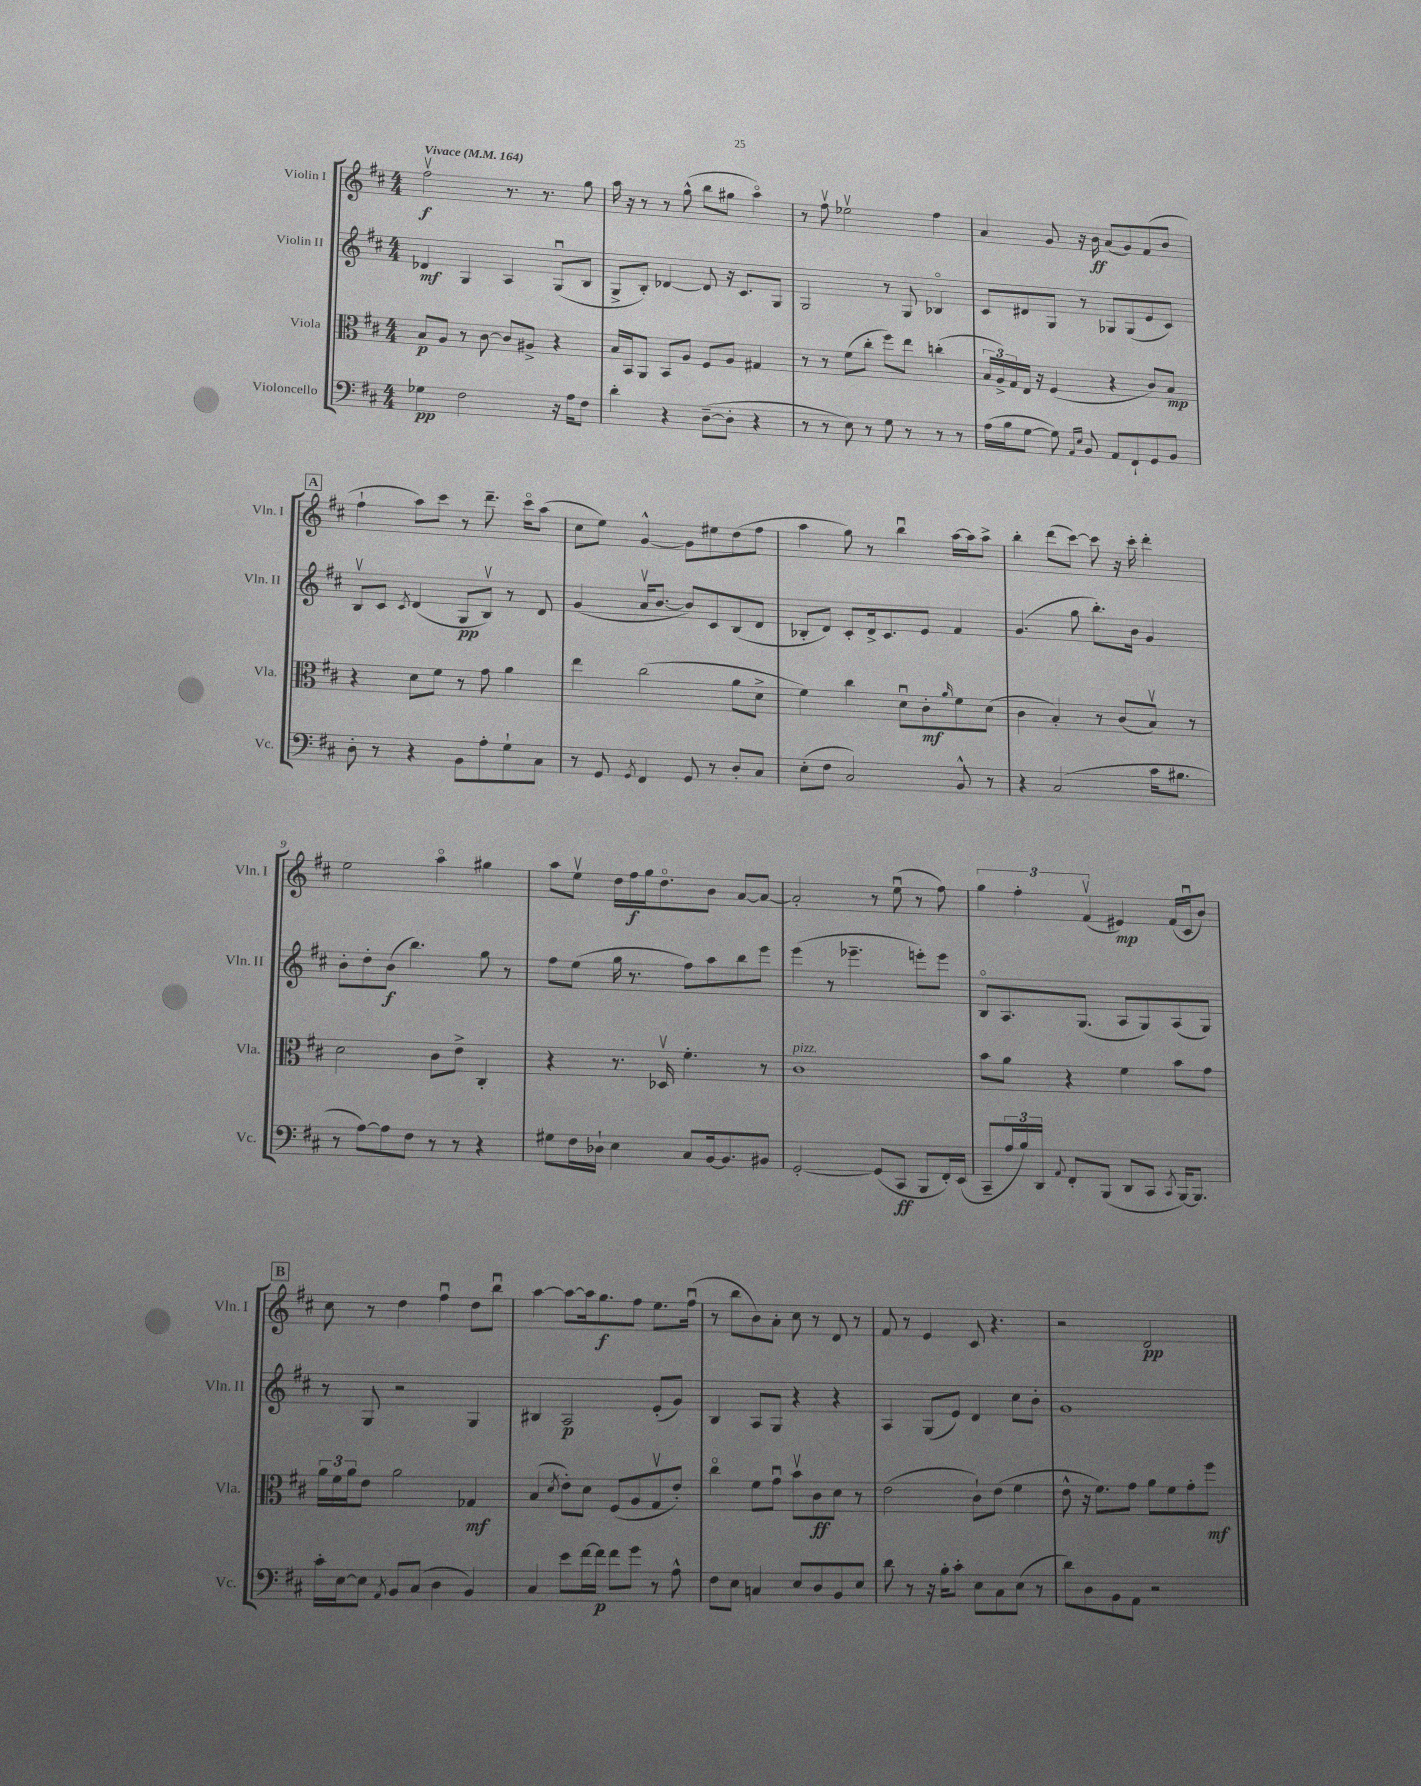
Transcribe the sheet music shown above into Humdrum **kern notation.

**kern	**dynam	**kern	**dynam	**kern	**dynam	**kern	**dynam
*part4	*part4	*part3	*part3	*part2	*part2	*part1	*part1
*staff4	*staff4	*staff3	*staff3	*staff2	*staff2	*staff1	*staff1
*I"Violoncello	*	*I"Viola	*	*I"Violin II	*	*I"Violin I	*
*I'Vc.	*	*I'Vla.	*	*I'Vln. II	*	*I'Vln. I	*
*clefF4	*	*clefC3	*	*clefG2	*	*clefG2	*
*k[f#c#]	*	*k[f#c#]	*	*k[f#c#]	*	*k[f#c#]	*
*M4/4	*	*M4/4	*	*M4/4	*	*M4/4	*
*MM164	*	*MM164	*	*MM164	*	*MM164	*
=1	=1	=1	=1	=1	=1	=1	=1
!	!	!	!	!	!	!LO:TX:a:B:t=Vivace	!
4G-X\	pp	8B/L	p	4d-X/	mf	2ff#v\	f
.	.	8A/J	.	.	.	.	.
2F#\	.	8r	.	4G/	.	.	.
.	.	[8c#\	.	.	.	.	.
.	.	8c#/L]	.	4A/	.	8.r	.
.	.	8A#X^/J	.	.	.	.	.
.	.	.	.	.	.	8.r	.
16r	.	4r	.	(8Gu/L	.	.	.
16A\KL	.	.	.	.	.	.	.
8F#\J	.	.	.	8B/J	.	8gg\	.
=2	=2	=2	=2	=2	=2	=2	=2
4d'\	.	16B/LL	.	8G^/L	.	16aa\	.
.	.	16BB/J	.	.	.	16r	.
.	.	8AA/J	.	8B'/J)	.	8r	.
4r	.	8BB/L	.	[4d-X/	.	8r	.
.	.	8A/J	.	.	.	(8gg^^\	.
([8D~\L	.	8F#/L	.	8d-/]	.	8bb\L	.
8D'\J]	.	8A/J	.	16r	.	8gg#X\J	.
.	.	.	.	8.c#/L	.	.	.
4r	.	4G#X/	.	.	.	4aa\)	.
.	.	.	.	8G/J	.	.	.
=3	=3	=3	=3	=3	=3	=3	=3
8r	.	8r	.	2G/	.	8r	.
8r	.	8r	.	.	.	8ff#v\	.
8E\)	.	(8f#\L	.	.	.	2ee-Xv\	.
8r	.	8cc#'\J	.	.	.	.	.
8G\	.	8ff#\L)	.	8r	.	.	.
8r	.	8ee\J	.	8G/	.	.	.
8r	.	(4ccn'\	.	4B-X/	.	4ff#\	.
8r	.	.	.	.	.	.	.
=4	=4	=4	=4	=4	=4	=4	=4
(16A\LL	.	24B/LL	.	8c#/L	.	4a/	.
.	.	24A^/)	.	.	.	.	.
16B\J	.	.	.	.	.	.	.
.	.	24G/	.	.	.	.	.
[8G\J	.	16E/JJ	.	8d#X/	.	.	.
.	.	16r	.	.	.	.	.
8G\])	.	(4F#/	.	8G/J	.	8g/	.
16qqAA/LL	.	.	.	.	.	.	.
16qqE/JJ	.	.	.	.	.	.	.
8BB/	.	.	.	8r	.	16r	.
.	.	.	.	.	.	16b\	ff
8AA/L	.	4r	.	8G-X/L	.	(8a/L	.
8FF#`/	.	.	.	(8G-/	.	8g/)	.
8GG/	.	8c#/L)	.	8e/	.	(8f#/	.
8BB/J	.	8B/J	mp	8c#/J)	.	8b/J	.
!!LO:LB:g=z
!!LO:REH:place=s1:t=A
=5	=5	=5	=5	=5	=5	=5	=5
8D'\	.	4r	.	8Bv/L	.	4ff#`\	.
8r	.	.	.	8c#/J	.	.	.
.	.	.	.	8qc#/	.	.	.
4r	.	8d\L	.	(4d/	.	8aa\L)	.
.	.	8f#\J	.	.	.	8ccc#\J	.
8BB\L	.	8r	.	8G/L	pp	8r	.
8A'\	.	8g\	.	8Bv/J)	.	8.ddd~\	.
8G`\	.	4a\	.	8r	.	.	.
.	.	.	.	.	.	16ccc#\KL	.
8C#\J	.	.	.	8d/	.	(8aa\J	.
=6	=6	=6	=6	=6	=6	=6	=6
8r	.	4ee\	.	(4g/	.	8cc#\L	.
8GG/	.	.	.	.	.	8ee\J)	.
8qGG/	.	.	.	.	.	.	.
4FF#/	.	(2cc#\	.	16av/KL	.	[4g^^/	.
.	.	.	.	[8.b/J	.	.	.
8GG/	.	.	.	8b/L])	.	8g\L]	.
8r	.	.	.	8c#/	.	8ee#X\	.
8D'/L	.	8a\L	.	(8B/	.	(8dd\	.
8C#/J	.	8d^\J	.	8d/J	.	8ff#\J	.
=7	=7	=7	=7	=7	=7	=7	=7
(8E'\L	.	4f#\)	.	8B-X'/L	.	4aa\	.
8F#\J	.	.	.	8d/J)	.	.	.
2C#/)	.	4cc#\	.	8c#'/L	.	8gg\)	.
.	.	.	.	16d^/k	.	8r	.
.	.	.	.	8.c#/	.	.	.
.	.	8du\L	.	.	.	4bbu\	.
.	.	8c#'\	mf	8e/J	.	.	.
.	.	16qqa/	.	.	.	.	.
8BB^^/	.	8f#\	.	4f#/	.	[16aa\LL	.
.	.	.	.	.	.	16aa\J]	.
8r	.	(8d\J	.	.	.	8aa^\J	.
=8	=8	=8	=8	=8	=8	=8	=8
4r	.	4c#\	.	(4.g/	.	4bb'\	.
(2C#/	.	4B'/)	.	.	.	(8ddd\L	.
.	.	.	.	8gg\	.	[8ccc#\J)	.
.	.	8r	.	8.bb'\L)	.	8ccc#\]	.
.	.	(8c#/L	.	.	.	16r	.
.	.	.	.	16b\Jk	.	16ccc#'\	.
16c#\KL	.	8Bv/J)	.	4g/	.	4ddd'\	.
8.B#X\J	.	.	.	.	.	.	.
.	.	8r	.	.	.	.	.
!!LO:LB:g=z
=9	=9	=9	=9	=9	=9	=9	=9
8r	.	2d\	.	8b'\L	.	2ee\	.
[8A\L)	.	.	.	8dd'\	.	.	.
8A\]	.	.	.	(8b\J	f	.	.
8F#\J	.	.	.	4.bb\)	.	.	.
8r	.	8c#\L	.	.	.	4aa\	.
8r	.	8e^\J	.	.	.	.	.
4r	.	4C#'/	.	8gg\	.	4gg#X\	.
.	.	.	.	8r	.	.	.
=10	=10	=10	=10	=10	=10	=10	=10
8G#X\L	.	4r	.	8ff#\L	.	8aa\L	.
16F#\L	.	.	.	(8ee\J	.	8eev\J	.
16D-X`\JJ	.	.	.	.	.	.	.
4E\	.	8.r	.	16gg\	.	16dd\LL	.
.	.	.	.	8.r	.	16ff#\	f
.	.	.	.	.	.	16gg\J	.
.	.	16D-Xv/	.	.	.	8.dd\	.
8C#/L	.	4.f#'\	.	8ff#\L)	.	.	.
[16BB/k	.	.	.	8aa\	.	8b\J	.
8.BB/]	.	.	.	.	.	.	.
.	.	.	.	8bb\	.	[8a/L	.
8BB#X/J	.	8r	.	8eee\J	.	8a/J_	.
=11	=11	=11	=11	=11	=11	=11	=11
!	!	!LO:TX:a:i:t=pizz.	!	!	!	!	!
[2GG'/	.	1c#	.	(4eee\	.	2a'/]	.
.	.	.	.	8r	.	.	.
.	.	.	.	4.eee-X~\	.	.	.
(8GG/L]	.	.	.	.	.	8r	.
8CC#/J	ff	.	.	.	.	(8eeu\	.
8BBB/L	.	.	.	8eeen'\L)	.	8r	.
16FF#'/L)	.	.	.	8eee\J	.	8ff#\)	.
(16EE/JJ	.	.	.	.	.	.	.
=12	=12	=12	=12	=12	=12	=12	=12
8CC#~/L	.	8b\L	.	8B/L	.	6gg\	.
24A/L	.	8a\J	.	8.A/	.	.	.
24B/)	.	.	.	.	.	6ff#'\	.
24DD/JJ	.	.	.	.	.	.	.
8qqAA/	.	.	.	.	.	.	.
8FF#'/L	.	4r	.	.	.	.	.
.	.	.	.	(8.G/J	.	.	.
.	.	.	.	.	.	(6f#v/	.
(8BBB/J	.	.	.	.	.	.	.
8DD/L	.	4f#\	.	8A/L	.	4e#X/)	mp
8CC#/J	.	.	.	8G/)	.	.	.
8qCC#/	.	.	.	.	.	.	.
[16BBB/KL)	.	8b\L	.	(8A/	.	(16f#/LL	.
8.BBB/J]	.	.	.	.	.	16c#u/J	.
.	.	8g\J	.	8G/J)	.	8b/J)	.
!!LO:LB:g=z
!!LO:REH:place=s1:t=B
=13	=13	=13	=13	=13	=13	=13	=13
16c#'\LL	.	24a\LL	.	8r	.	8cc#\	.
.	.	24f#\	.	.	.	.	.
[16E\J	.	.	.	.	.	.	.
.	.	24a\J	.	.	.	.	.
8E\J]	.	8e\J	.	8G/	.	8r	.
8qAA/	.	.	.	.	.	.	.
8BB/L	.	2a\	.	2r	.	4dd\	.
(8C#/J	.	.	.	.	.	.	.
4D\	.	.	.	.	.	4ff#u\	.
4BB/)	.	4G-X/	mf	4G/	.	8dd\L	.
.	.	.	.	.	.	8bbu\J	.
=14	=14	=14	=14	=14	=14	=14	=14
4C#/	.	(4B/	.	4B#X/	.	[4aa\	.
.	.	8qd/	.	.	.	.	.
8e\L	.	8e'\L)	.	2A/	p	8aa\L_	.
[16f#\L	.	8d\J	.	.	.	16aa\k]	.
16f#\JJ]	p	.	.	.	.	8.gg\	f
8f#\L	.	(8F#/L	.	.	.	.	.
8g\J	.	8A/	.	.	.	8ff#\J	.
8r	.	8Gv/	.	(8e'/L	.	8.ee\L	.
8A^^\	.	8e'/J)	.	8g/J)	.	.	.
.	.	.	.	.	.	(16ff#u\Jk	.
=15	=15	=15	=15	=15	=15	=15	=15
8F#\L	.	4cc#\	.	4B/	.	8r	.
8E\J	.	.	.	.	.	8bb\L	.
4Cn/	.	8f#\L	.	8A/L	.	8b\)	.
.	.	8gu\J	.	8G/J	.	8a'\J	.
8E/L	.	8bv\L	.	4r	.	8cc#\	.
8D/	.	8c#\	ff	.	.	8r	.
8BB/	.	8d\J	.	4r	.	8d/	.
8E/J	.	8r	.	.	.	8r	.
=16	=16	=16	=16	=16	=16	=16	=16
8d\	.	(2e\	.	4A/	.	8f#/	.
8r	.	.	.	.	.	8r	.
16r	.	.	.	(8G/L	.	4e/	.
16B'\KL	.	.	.	.	.	.	.
8c#'\J	.	.	.	8e/J)	.	.	.
8E\L	.	8c#`\L)	.	4d/	.	8c#/	.
8C#\	.	(8e\J	.	.	.	4.r	.
(8E\J	.	4f#\	.	8cc#\L	.	.	.
8r	.	.	.	8b'\J	.	.	.
=17	=17	=17	=17	=17	=17	=17	=17
8d\L)	.	8e^^\	.	1g	.	2r	.
8D\	.	16r	.	.	.	.	.
.	.	8.f#\L)	.	.	.	.	.
8BB\	.	.	.	.	.	.	.
8AA\J	.	8g\J	.	.	.	.	.
2r	.	8a\L	.	.	.	2d/	pp
.	.	8f#\	.	.	.	.	.
.	.	8g'\	.	.	.	.	.
.	.	8ff#\J	mf	.	.	.	.
==	==	==	==	==	==	==	==
*-	*-	*-	*-	*-	*-	*-	*-
